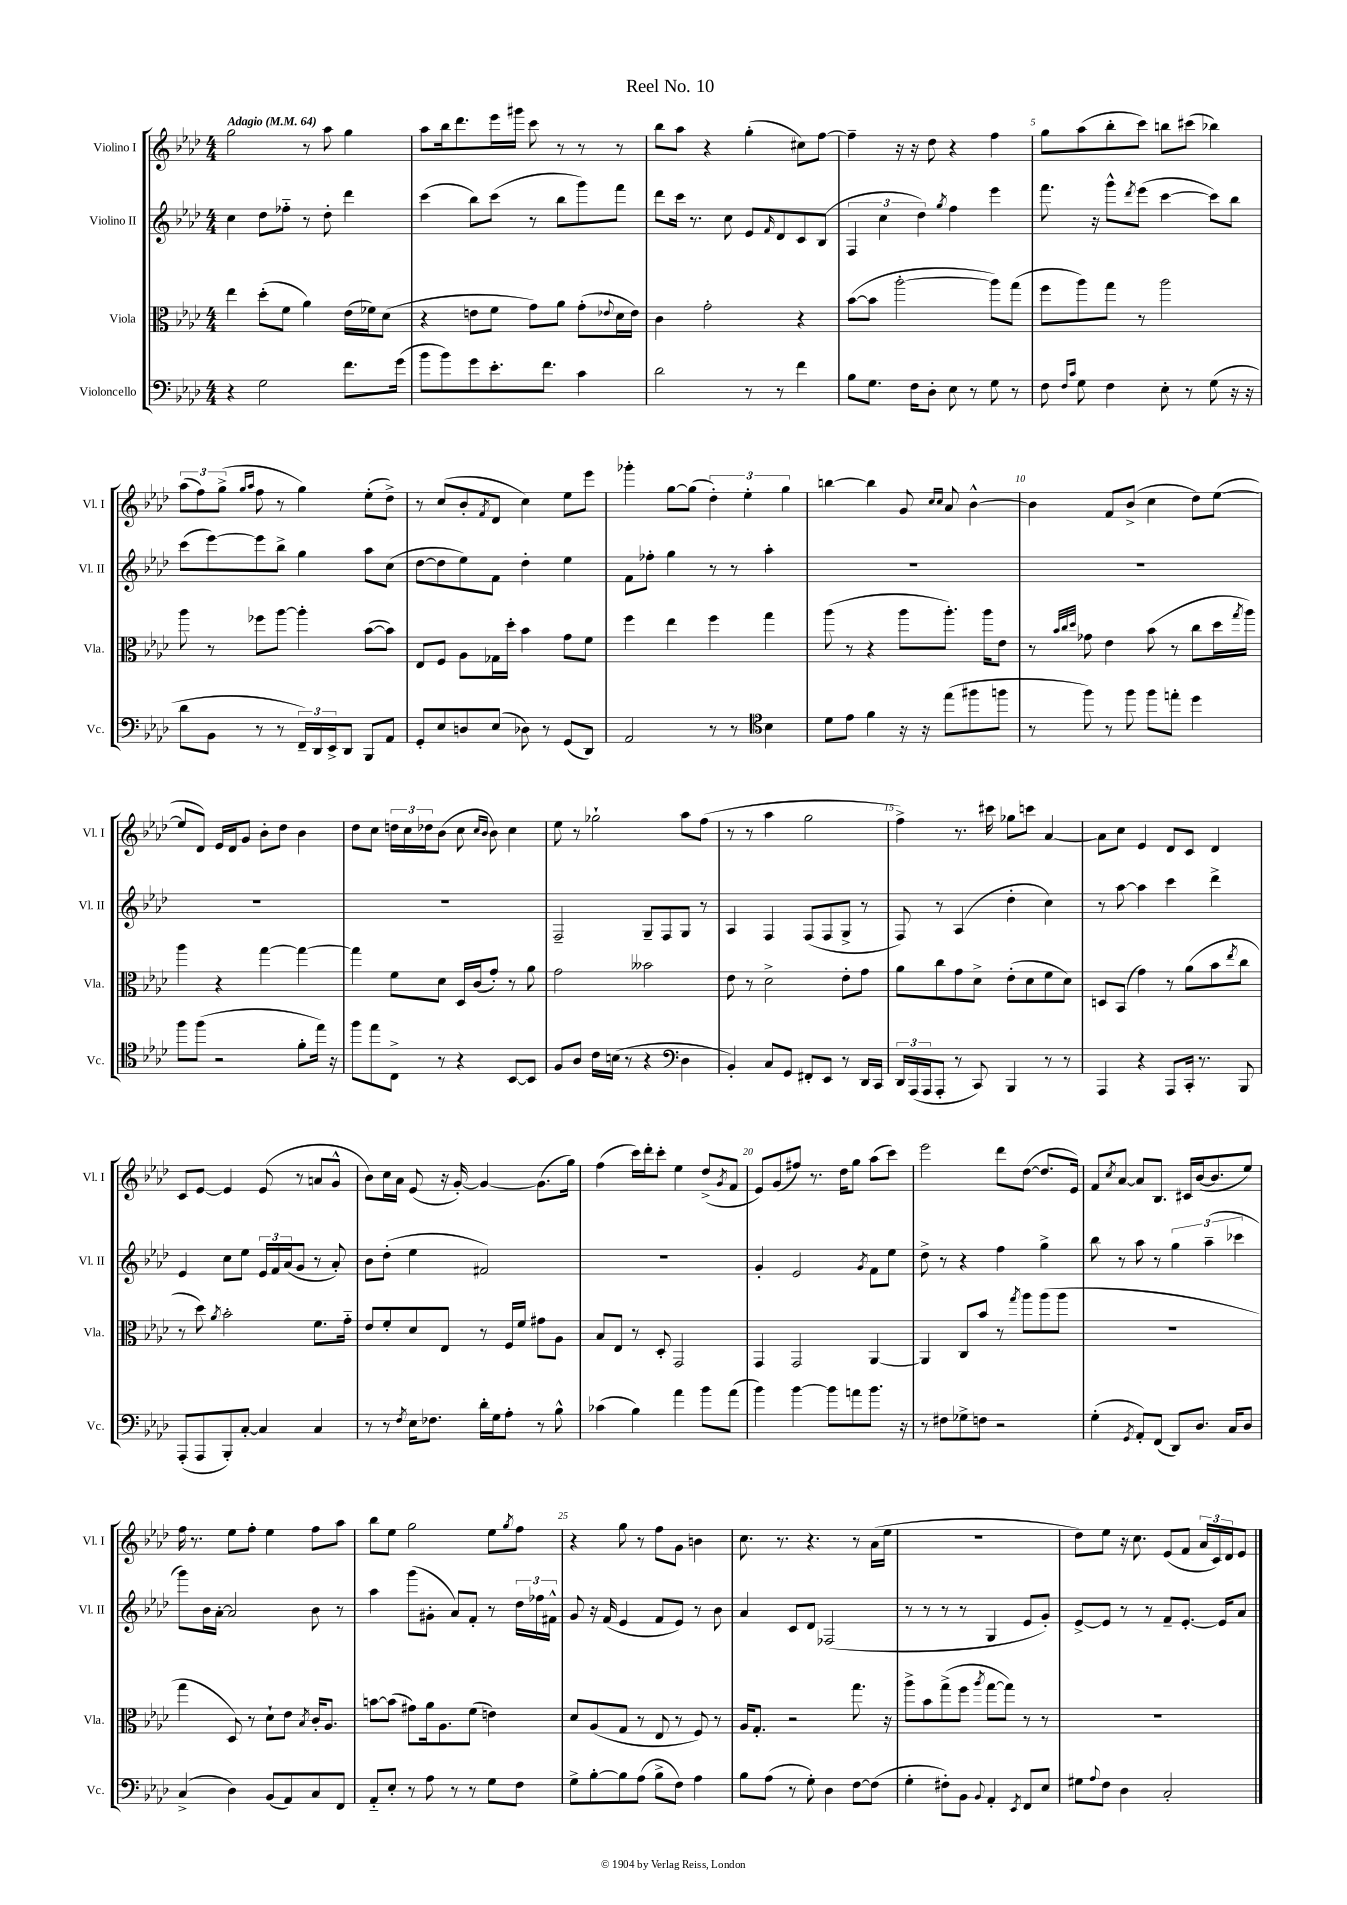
\header { title = "Reel No. 10" }
<<
\new StaffGroup <<
\new Staff = "s0" \with { instrumentName = "Violino I" shortInstrumentName = "Vl. I" } {
    \clef treble \key aes \major \numericTimeSignature \time 4/4 \tempo "Adagio" 4 = 64
    g''2 r8 aes''8 g''4 |
    aes''8 bes''16 des'''8. ees'''16 gis'''16 c'''8 r8 r8 r8 |
    bes''8 aes''8 r4 g''4-.( cis''8) f''8~ |
    f''4-- r16 r16 des''8 r4 f''4 |
    g''8 aes''8( bes''8-. c'''8) b''8 cis'''8( bes''4) |
    \tuplet 3/2 { aes''8( f''8) g''8->( } \grace { g''16 aes''16 } f''8 r8 g''4) ees''8-.( des''8->) |
    r8 c''8( bes'8-. \acciaccatura { f'8 } des'8 c''4) ees''8 ees'''8 |
    ges'''4-. g''8~ g''8( \tuplet 3/2 { des''4-.) ees''4-. g''4 } |
    b''4~ b''4 g'8 \grace { c''16 c''16 } aes'8 bes'4~-^ |
    bes'4 f'8 bes'8->( c''4 des''8) ees''8~( |
    ees''8 des'8) ees'16 des'16 g'8 bes'8-. des''8 bes'4 |
    des''8 c''8 \tuplet 3/2 { d''16 c''16 des''16 } bes'8( c''8 \grace { c''16 bes'16 } bes'8) c''4 |
    ees''8 r8 ges''2-! aes''8 f''8( |
    r8 r8 aes''4 g''2 |
    f''4->) r8. cis'''16 ges''8 c'''8 aes'4~ |
    aes'8 c''8 ees'4 des'8 c'8 des'4 |
    c'8 ees'8~ ees'4 ees'8( r8 a'8 g'8-^ |
    bes'8) c''16 aes'16 ees'8( r16 g'16~-.) g'4~ g'8.( g''16) |
    f''4( c'''16) des'''16-. c'''8-. ees''4 des''8->( \acciaccatura { g'8 } f'8 |
    ees'8) g'8( fis''8) r8. des''16 g''8 aes''8( c'''8) |
    ees'''2 des'''8 des''8~( des''8. ees'16) |
    f'8 \acciaccatura { c''8 } aes'8~ aes'8 bes8. cis'16 bes'16~( bes'8. ees''8) |
    f''16 r8. ees''8 f''8-. ees''4 f''8 aes''8 |
    bes''8 ees''8 g''2 ees''8 \acciaccatura { g''8 } f''8 |
    r4 g''8 r8 f''8 g'8 b'4 |
    c''8. r8. r4. r8 aes'16( ees''16 |
    R1 |
    des''8) ees''8 r16 c''8. ees'8( f'8 \tuplet 3/2 { aes'16 c'16) des'16 } ees'8 \bar "|." |
}
\new Staff = "s1" \with { instrumentName = "Violino II" shortInstrumentName = "Vl. II" } {
    \clef treble \key aes \major \numericTimeSignature \time 4/4
    c''4 des''8 fes''8-_ r8 des''8-. des'''4 |
    c'''4( bes''8) c'''8( r8 bes''8 g'''8) f'''8 |
    des'''8 c'''16 r8. c''8 ees'8 \grace { f'16 } des'8 c'8 bes8( |
    \tuplet 3/2 { f4 c''4 des''4) } \acciaccatura { g''8 } f''4 ees'''4 |
    f'''8. r16 g'''8-^ \acciaccatura { des'''8 } ees'''8( c'''4~ c'''8) bes''8 |
    c'''8( ees'''8~) ees'''8 bes''8-> g''4 aes''8 c''8( |
    des''8~ des''8 ees''8) f'8 des''4-. ees''4 |
    f'8 fes''8-. g''4 r8 r8 aes''4-. |
    R1 |
    R1 |
    R1 |
    R1 |
    f2-- g8-- f8 g8 r8 |
    aes4 f4 f8( f8 g8-> r8 |
    f8) r8 aes4( des''4-. c''4) |
    r8 aes''8~ aes''4 c'''4 des'''4-> |
    ees'4 c''8 ees''8 \tuplet 3/2 { ees'16 f'16 aes'16( } g'8 r8 aes'8-.) |
    bes'8 des''8-.( ees''4 fis'2) |
    R1 |
    g'4-. ees'2 \acciaccatura { g'8 } f'8 ees''8 |
    des''8-> r8 r4 f''4 g''4-> |
    bes''8 r8 aes''8 r8 \tuplet 3/2 { g''4 aes''4--( ces'''4 } |
    g'''8) bes'16 aes'16~-. aes'2 bes'8 r8 |
    aes''4 g'''8( gis'8-. aes'8) f'8-. r8 \tuplet 3/2 { des''16 fes''16 fis'16-^ } |
    g'8 r16 f'16( ees'4 f'8 ees'8) r8 bes'8 |
    aes'4 c'8 des'8 fes2( |
    r8 r8 r8 r8 g4 ees'8 g'8-.) |
    ees'8~-> ees'8 r8 r8 f'8-- ees'8.~-. ees'16 aes'8 \bar "|." |
}
\new Staff = "s2" \with { instrumentName = "Viola" shortInstrumentName = "Vla." } {
    \clef alto \key aes \major \numericTimeSignature \time 4/4
    ees''4 des''8-.( f'8 aes'4) ees'16( fes'16) des'8( |
    r4 e'8 f'8 g'8) aes'8 g'8-.( \appoggiatura { ees'8 } des'16 ees'16) |
    c'4 g'2-. r4 |
    bes'8~( bes'8 aes''2~-. aes''8) g''8( |
    f''8 aes''8) g''8 r8 aes''2 |
    aes''8 r8 fes''8 aes''8~ aes''4-. bes'8~( bes'8) |
    ees8 f8 aes8 ges16 des''16-. bes'4 g'8 f'8 |
    f''4 ees''4 f''4 g''4 |
    aes''8( r8 r4 aes''8 aes''8.-.) aes''16 ees'8 |
    r8 \grace { bes'32 c''32 des''32 } ges'8 ees'4 bes'8( r8 c''8 des''16 \acciaccatura { g''8 } aes''16) |
    aes''4 r4 g''4~ g''4~ |
    g''4 f'8 des'8 des16 c'16( g'8-.) r8 aes'8 |
    g'2 beses'2 |
    ees'8 r8 des'2-> ees'8-. g'8 |
    aes'8 c''8 g'8 des'8-> ees'8-.( des'8 f'8 des'8) |
    d8 bes,8( g'4) r8 aes'8( bes'8 \acciaccatura { ees''8 } c''8 |
    r8 des''8) \acciaccatura { aes'8 } bes'2-. f'8. g'16-_ |
    ees'8 f'8-. des'8 ees8 r8 f16 f'16 gis'8 aes8 |
    bes8 ees8 r8 des8-. g,2 |
    g,4 g,2 aes,4~ |
    aes,4 c8 bes'8 r8 \acciaccatura { g''8 } aes''8 aes''8( aes''8 |
    R1 |
    g''4 des8) r8 des'8-! ees'8 \acciaccatura { bes8 } c'16-. aes8. |
    b'8~ b'8( gis'8) aes'16 aes8. f'8( e'4) |
    des'8 aes8( g8 r8 ees8 r8 f8) r8 |
    aes16 g8.-. r2 g''8. r16 |
    aes''8-> bes'8 g''8->( f''8 \acciaccatura { aes''8 } g''8~ g''8) r8 r8 |
    R1 \bar "|." |
}
\new Staff = "s3" \with { instrumentName = "Violoncello" shortInstrumentName = "Vc." } {
    \clef bass \key aes \major \numericTimeSignature \time 4/4
    r4 g2 f'8. g'16( |
    bes'8 bes'8) g'8 ees'8.-. f'8. c'4 |
    des'2 r8 r8 f'4 |
    bes8 g8. f16 des8-. ees8 r8 g8 r8 |
    f8 \grace { f16 c'16 } g8 f4 ees8-. r8 g8( r16 r16 |
    des'8 bes,8 r8 r8 \tuplet 3/2 { f,16--) des,16 ees,16-> } des,8 bes,,8 aes,8 |
    g,8-. ees8 d8 ees8( des8) r8 g,8( des,8) |
    aes,2 r8 r8 \clef tenor bes4 |
    des'8 ees'8 f'4 r16 r16 ees''8( fis''8 f''8 |
    r8 f''8) r8 f''8 f''8 e''8-. des''4 |
    f''8 f''8( r2 f'8-. ees''16) r16 |
    f''8 ees''8 c8-> r8 r4 bes,8~ bes,8 |
    f8 aes8 c'16 b16( r8 r4 \clef bass des4 |
    bes,4-.) c8 g,8 fis,8-. ees,8 r8 des,16 c,16 |
    \tuplet 3/2 { des,16 aes,,16( aes,,16 } aes,,8-. r8 c,8) bes,,4 r8 r8 |
    aes,,4 r4 aes,,8 c,16-. r8. bes,,8 |
    aes,,8-.( aes,,8 bes,,8-.) c8~-. c4 c4 |
    r8 r8 \acciaccatura { f8 } ees16 fes8. des'16-. g16 aes8-. r8 bes8-^ |
    ces'4( bes4) aes'4 bes'8 aes'8( |
    bes'4) bes'4~ bes'8 a'8 bes'8. r16 |
    r8 fis8 ges8-> f8 r2 |
    g4-.( \acciaccatura { g,8 } aes,8-.) f,8( des,8) des8. c16 des8 |
    c4->( des4) bes,8( aes,8) c8 f,8 |
    aes,8-_ ees8-. r8 aes8 r8 r8 g8 f8 |
    g8-> bes8~-. bes8 aes8( bes8-> f8) aes4 |
    bes8 aes8( r8 g8-.) des4 f8~ f8( |
    g4-. fis8-.) bes,8 \appoggiatura { bes,8 } aes,4-. \acciaccatura { ees,8 } f,8 ees8 |
    gis8 \appoggiatura { aes8 } f8 des4 c2-. \bar "|." |
}
>>
>>
\layout { \context { \Score \override BarNumber.break-visibility = ##(#f #t #t) barNumberVisibility = #(every-nth-bar-number-visible 5) } }
